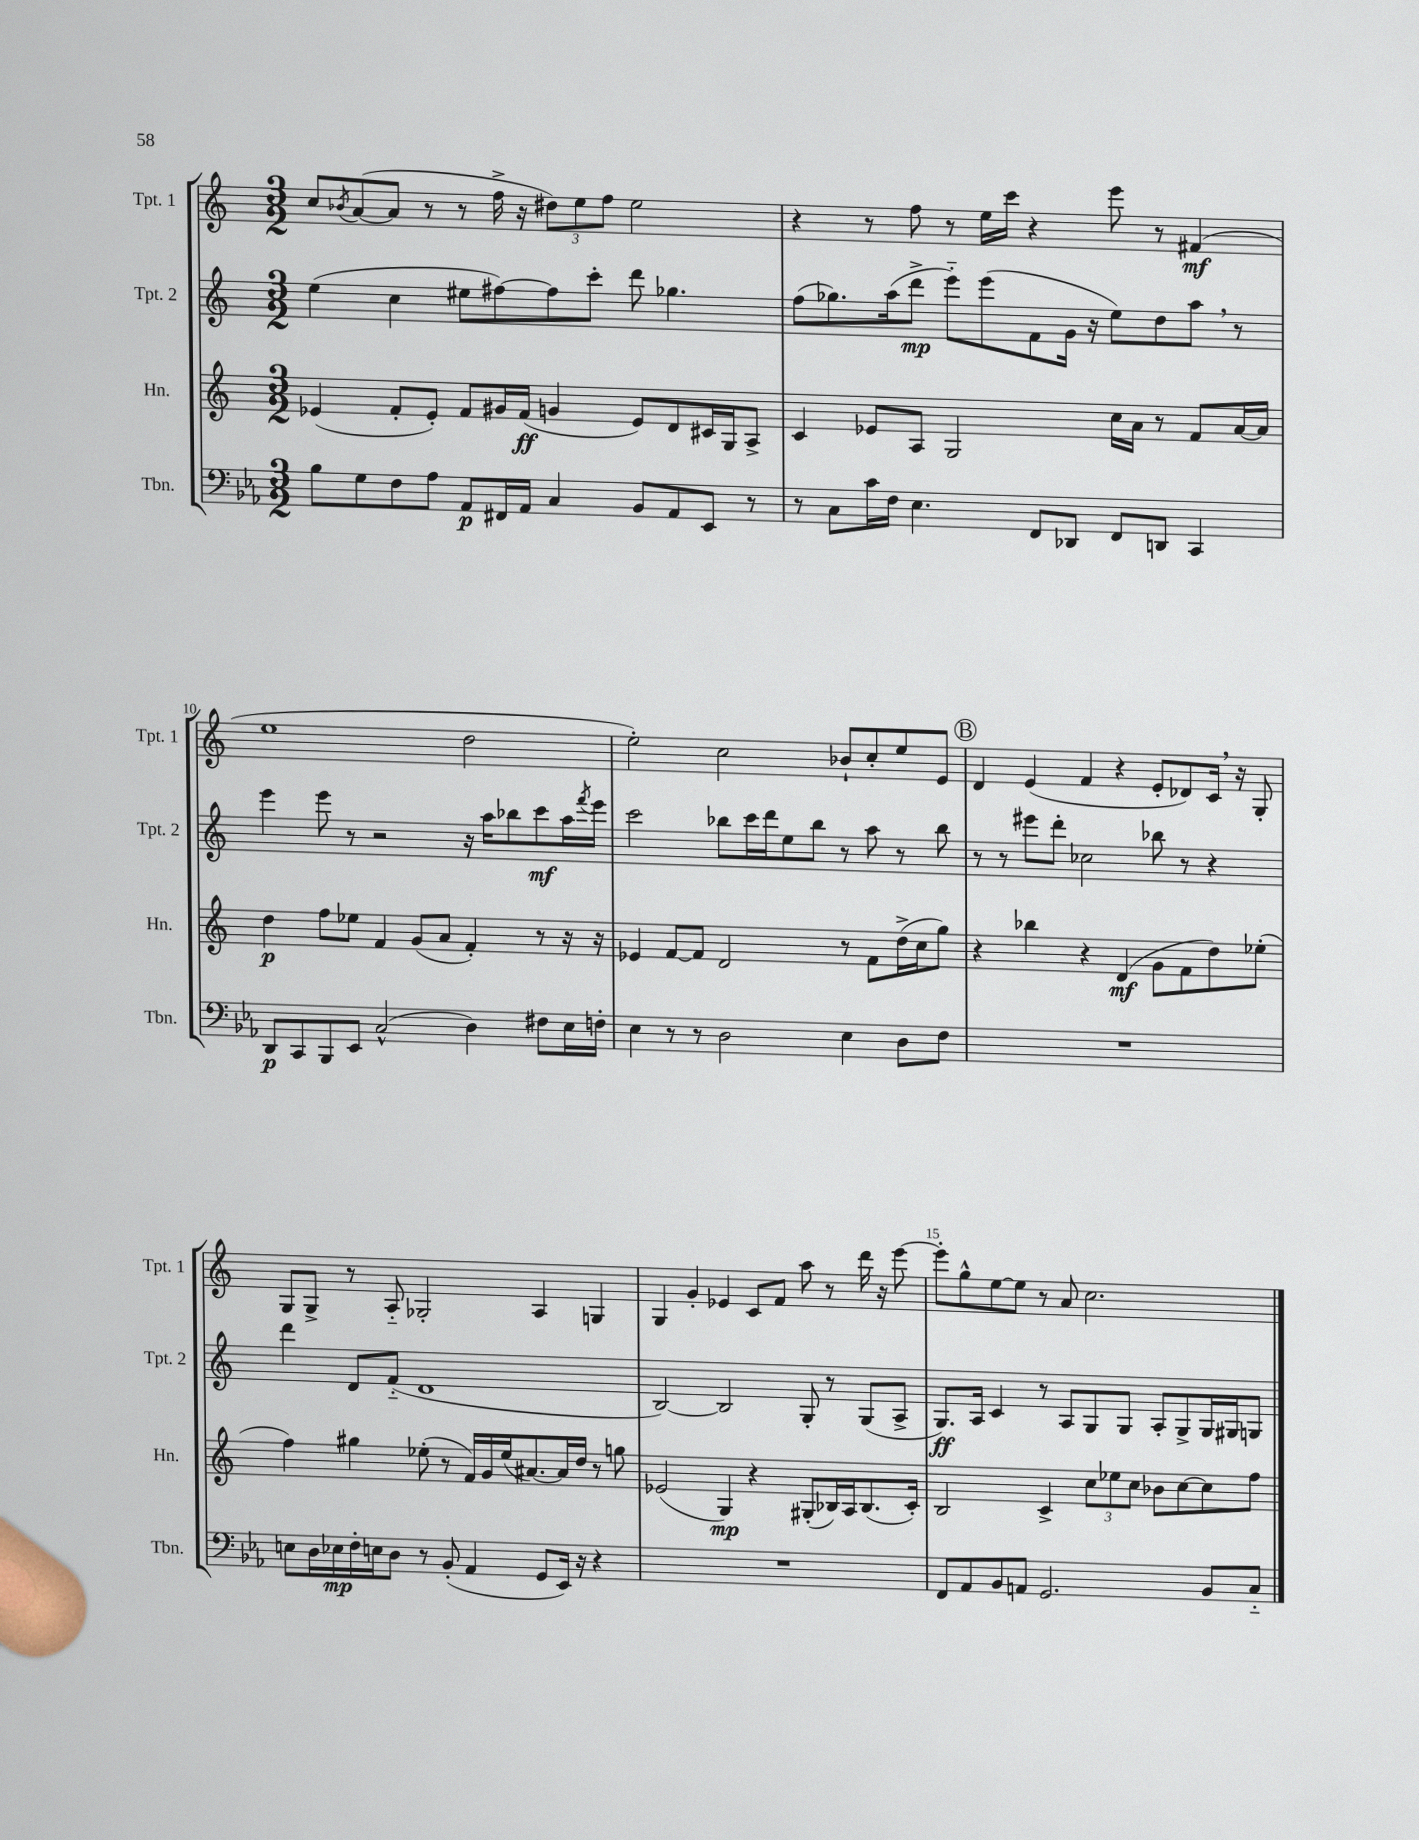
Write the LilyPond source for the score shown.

<<
\new StaffGroup <<
\new Staff = "s0" \with { instrumentName = "Tpt. 1" shortInstrumentName = "Tpt. 1" } {
    \clef treble \key c \major \numericTimeSignature \time 3/2
    c''8 \acciaccatura { bes'8 } a'8~( a'8 r8 r8 f''16-> r16 \tuplet 3/2 { dis''8) e''8 f''8 } e''2 |
    r4 r8 f''8 r8 e''16 c'''16 r4 e'''8 r8 fis'4\mf( |
    e''1 d''2 |
    e''2-.) c''2 bes'8-! c''8-. e''8 e'8 |
    \mark \markup { \circle "B" } d'4 e'4( f'4 r4 e'8-. des'8) c'16 \breathe r16 g8-. |
    g8 g8-> r8 a8-_ ges2-. a4 g4 |
    g4 g'4-. ees'4 c'8 f'8 a''8 r8 d'''16 r16 e'''8~ |
    e'''8-. g''8-^ e''8~ e''8 r8 a'8 c''2. \bar "|." |
}
\new Staff = "s1" \with { instrumentName = "Tpt. 2" shortInstrumentName = "Tpt. 2" } {
    \clef treble \key c \major \numericTimeSignature \time 3/2
    e''4( c''4 eis''8 fis''8~) fis''8 c'''8-. d'''8 ges''4. |
    f''8( ges''8.) a''16( d'''8->\mp e'''8-_) e'''8( f'8 g'16 r16 e''8) d''8 a''8 \breathe r8 |
    e'''4 e'''8 r8 r2 r16 a''16 bes''8 c'''8\mf a''16 \acciaccatura { f'''8 } e'''16 |
    c'''2 bes''8 c'''16 d'''16 e''8 bes''8 r8 a''8 r8 bes''8 |
    \mark \markup { \circle "B" } r8 r8 eis'''8 d'''8-. ces''2 bes''8 r8 r4 |
    d'''4 d'8 f'8-_( d'1 |
    b2~) b2 g8-. r8 g8( a8-> |
    g8.\ff) a16 c'4 r8 a8 g8 g8 a8-. g8-> g16 gis16 g8 \bar "|." |
}
\new Staff = "s2" \with { instrumentName = "Hn." shortInstrumentName = "Hn." } {
    \clef treble \key c \major \numericTimeSignature \time 3/2
    ees'4( f'8-. ees'8-.) f'8 gis'16 f'16\ff( g'4 ees'8) d'8 cis'16 g16 a8-> |
    c'4 ees'8 a8 g2 c''16 a'16 r8 f'8 a'16~ a'16 |
    d''4\p f''8 ees''8 f'4 g'8( a'8 f'4-.) r8 r16 r16 |
    ees'4 f'8~ f'8 d'2 r8 f'8 d''16->( c''16 g''8) |
    \mark \markup { \circle "B" } r4 bes''4 r4 d'4\mf( g'8 f'8 d''8) ees''8-.( |
    f''4) gis''4 ees''8-.( r8 f'16) g'16 ees''16( ais'8.~) ais'16 d''16 r8 g''8 |
    ees'2( g4\mp) r4 gis8-.( bes16) a16 bes8.( c'16-.) |
    b2 c'4-> \tuplet 3/2 { c''8 ees''8 c''8 } bes'8 c''8~ c''8 f''8 \bar "|." |
}
\new Staff = "s3" \with { instrumentName = "Tbn." shortInstrumentName = "Tbn." } {
    \clef bass \key ees \major \numericTimeSignature \time 3/2
    bes8 g8 f8 aes8 aes,8\p fis,16 aes,16 c4 bes,8 aes,8 ees,8 r8 |
    r8 c8 c'16 f16 ees4. f,8 des,8 f,8 d,8 c,4 |
    d,8\p c,8 bes,,8 ees,8 c2-^( d4) fis8 ees16 f16-. |
    ees4 r8 r8 d2 ees4 d8 f8 |
    \mark \markup { \circle "B" } R1. |
    e8 d16 ees16\mp f16-. e16 d8 r8 bes,8-.( aes,4 g,8 ees,16) r16 r4 |
    R1. |
    f,8 aes,8 bes,8 a,8 g,2. bes,8 c8-_ \bar "|." |
}
>>
>>
\layout { \context { \Score currentBarNumber = #8 \override BarNumber.break-visibility = ##(#f #t #t) barNumberVisibility = #(every-nth-bar-number-visible 5) } }
